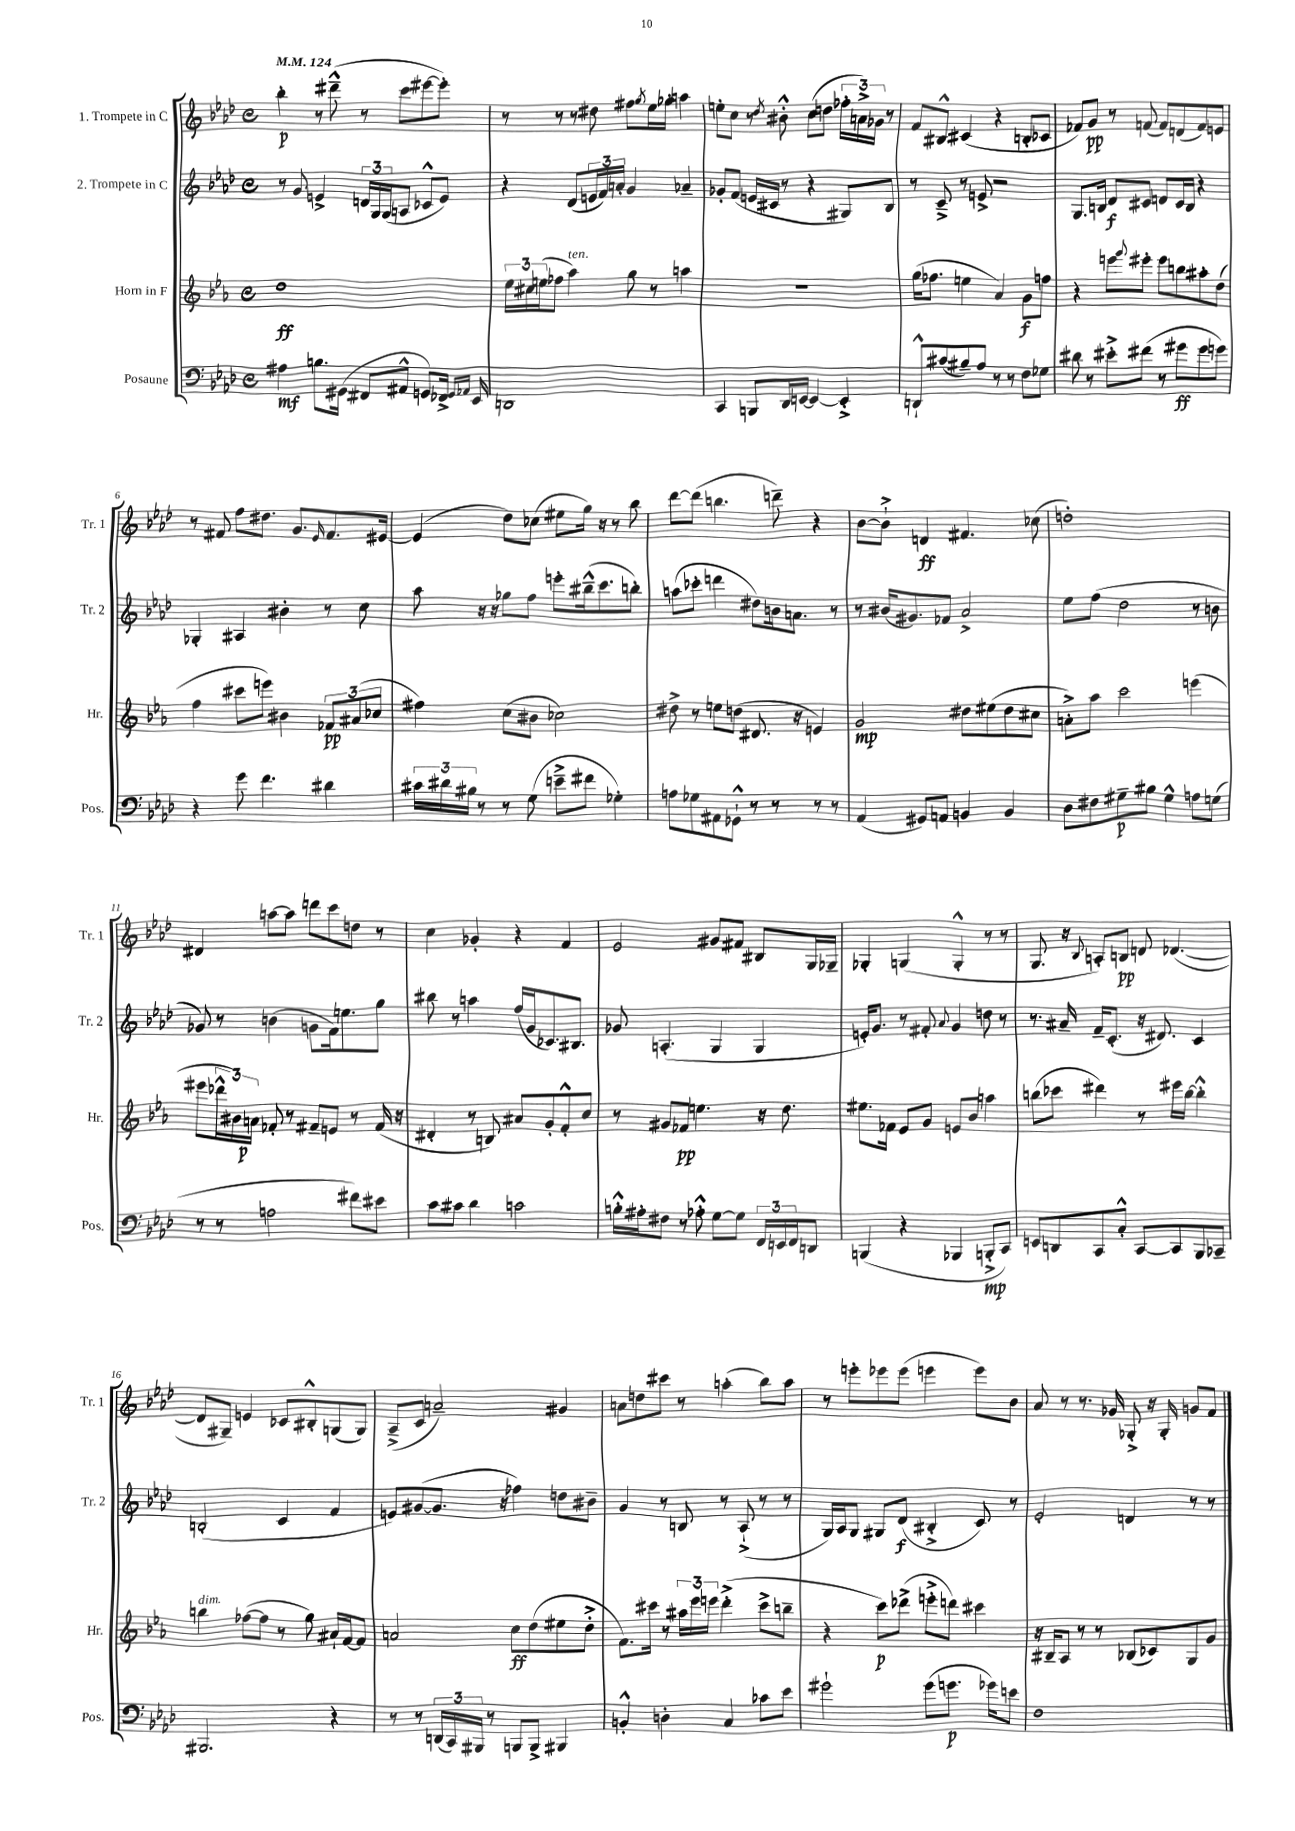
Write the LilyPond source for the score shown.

<<
\new StaffGroup <<
\new Staff = "s0" \with { instrumentName = "1. Trompete in C" shortInstrumentName = "Tr. 1" } {
    \clef treble \key aes \major \defaultTimeSignature \time 4/4 \tempo 4 = 124
    bes''4-.\p r8 dis'''8---^( r8 c'''8 eis'''8~ eis'''8-.) |
    r8 r8 r8 dis''8 fis''8 \acciaccatura { g''8 } ees''16 ges''16-. a''4 |
    e''8-. c''8 r8 \acciaccatura { des''8 } bis'8-.-^ c''8( d''8 \tuplet 3/2 { fes''16-. a'16->) ges'16 } r8 |
    f'8 bis8-^ cis'4( r4 b8-. ces'8 |
    fes'8) g'8\pp r8 f'8( f'8) d'8( f'8) e'8 |
    r8 fis'8 f''8 dis''8. g'8. \grace { ees'16 } fis'8. eis'16~ |
    eis'4( des''8) ces''8( eis''8 g''16) r16 r8 bes''8 |
    des'''8~ des'''8( b''4. d'''8--) r4 |
    bes'8~ bes'8-!-> d'4\ff fis'4. ces''8( |
    d''1-.) |
    dis'4 a''8~ a''8 d'''8 c'''8 d''8 r8 |
    c''4 ges'4-. r4 f'4 |
    ees'2 gis'8 fis'8 bis8 g16 ges16-- |
    ges4-. g4( g4-.-^ r8 r8 |
    g8. r16 \appoggiatura { bes8 } a8-.) b8\pp d'8 des'4.~( |
    des'8 gis8--) e'4 ces'8 bis8-.-^ g8( g8) |
    aes8--->( c'8 a'2--) gis'4 |
    a'8 d''8 cis'''8 r8 a''4-.( bes''8) a''8 |
    r8 e'''8-. ees'''8 ees'''8( e'''4 e'''8) bes'8 |
    aes'8 r8 r8. ges'16 ges8-.-> r16 ges16-. g'8 f'8 \bar "|." |
}
\new Staff = "s1" \with { instrumentName = "2. Trompete in C" shortInstrumentName = "Tr. 2" } {
    \clef treble \key aes \major \defaultTimeSignature \time 4/4
    r8 g'8 e'4-> \tuplet 3/2 { d'16 g16 g16( } a8 ces'8-^ e'8) |
    r4 des'8( \tuplet 3/2 { e'16 f'16) a'16-. } g'4 aes'4-- |
    ges'8-. f'8( e'16 cis'16 r8 r4 gis8) bes8 |
    r8 c'8---> r8 e'8-> r2 |
    g8. b16 des'8\f cis'8 d'8 cis'16 b16 r4 |
    ges4-. ais4 bis'4-. r8 c''8 |
    aes''8 r16 r16 ges''8 f''8 e'''8-. bis''16---^( c'''8. b''8-.) |
    a''8( ces'''8-. d'''4 dis''8) b'16 a'8. r8 |
    r8 bis'16( gis'8.) fes'8 aes'2-> |
    ees''8 f''8( des''2 r8 b'8 |
    ges'8) r8 b'4( g'8 f'16) e''8. g''8 |
    bis''8 r8 a''4 f''16( g'16 ces'8.) bis8. |
    ges'8 a4.-.( g4 g4 |
    e'16-.) g'8. r8 fis'8-. \appoggiatura { aes'8 } g'4 d''8 r8 |
    r8. ais'16-- f'16-- c'8.-.( r16 dis'8.) c'4 |
    b2-.( c'4 f'4 |
    e'8) gis'8~( gis'8. r16 fes''4) d''8 bis'8-- |
    g'4 r8 b8 r8 aes8-!->( r8 r8 |
    g16) aes16 g8 gis8 des'8\f( bis4-.-> c'8) r8 |
    ees'2-. d'4 r8 r8 \bar "|." |
}
\new Staff = "s2" \with { instrumentName = "Horn in F" shortInstrumentName = "Hr." } {
    \clef treble \key ees \major \defaultTimeSignature \time 4/4
    d''1\ff |
    \tuplet 3/2 { ees''16 cis''16 e''16( } fes''8 aes''4^\markup { \italic "ten." }) g''8 r8 a''4 |
    R1 |
    g''16( fes''8. e''4 aes'4) g'8\f f''8 |
    r4 e'''8 \appoggiatura { g'''8 } eis'''8-. eis'''8 b''8 ais''8-. d''8( |
    f''4 cis'''8 e'''8) bis'4 \tuplet 3/2 { fes'8\pp ais'8( ces''8 } |
    fis''4) c''8( bis'8 ces''2) |
    dis''8-> r8 e''8 d''8( dis'8. r16 e'4) |
    g'2\mp dis''8 eis''8( dis''8 cis''8 |
    a'8-.->) aes''8 c'''2 e'''4( |
    eis'''8 \tuplet 3/2 { des'''16-^ bis'16) a'16\p } fes'8-. r8 fis'8-- e'8 r8 fis'16( r16 |
    dis'4-. r8 b8) ais'8 g'8-. f'8-.-^ c''8 |
    r8 gis'8 fes'8\pp e''4. r16 d''8. |
    eis''8. fes'16 ees'8 g'8 e'8 bes'8 a''4 |
    b''8( ces'''8 dis'''4) r8 eis'''16 b''16~ b''4-.-^ |
    b''4^\markup { \italic "dim." } fes''8~( fes''8 r8 g''8) ais'16-! f'16~ f'8 |
    a'2 c''8\ff d''8( eis''8 d''8-.-> |
    f'8.) cis'''16 r8 \tuplet 3/2 { ais''16 ees'''16 e'''16 } d'''4-.->( cis'''8-> b''8-- |
    r4 c'''8\p) des'''8->( e'''8-.-> d'''8) cis'''4 |
    r16 bis16-- aes8 r8 r8 bes8( ces'8) g8 g'8 \bar "|." |
}
\new Staff = "s3" \with { instrumentName = "Posaune" shortInstrumentName = "Pos." } {
    \clef bass \key aes \major \defaultTimeSignature \time 4/4
    ais4\mf b8. gis,16( fis,8 ais,8-^ g,8) fes,16-> \grace { g,16 aes,16 } ees,16 |
    d,1 |
    c,4 b,,8 des,16 e,16~ e,4~ e,4-.-> |
    d,8-!-^ cis'8( bis8--) aes8 r8 r8 f8 ges8 |
    dis'8 r8 eis'8-.-> fis'8( r8 gis'8\ff gis'8 g'8) |
    r4 g'8 f'4. dis'4 |
    \tuplet 3/2 { cis'16 dis'16 bis16 } r8 r8 g8( e'8---> fis'8 ges4-.) |
    a8 ges8 ais,8 ges,8-!-^ r8 r8 r8 r8 |
    aes,4( gis,8) a,8 b,4 b,4 |
    des8 fis8 gis8--\p bis8 gis4-^ a8 g8( |
    r8 r8 a2 fis'8) eis'8 |
    c'8 cis'8 des'4 c'2 |
    b16-.-^ ais16-. fis8 r8 aes8-.-^ g8~ g8 \tuplet 3/2 { f,16 e,16 f,16 } d,8 |
    b,,4( r4 bes,,4 b,,8-.->\mp c,8) |
    e,8 d,8 c,8 c8-.-^ c,8~ c,8 bes,,8 ces,8-- |
    bis,,2. r4 |
    r8 r8 \tuplet 3/2 { d,16( c,16) bis,,16 } r8 b,,8 b,,8-> bis,,4 |
    b,4-.-^ d4-. c4 ces'8 ees'8 |
    gis'2-! gis'8( g'8.\p ges'16) e'8 |
    f1 \bar "|." |
}
>>
>>
